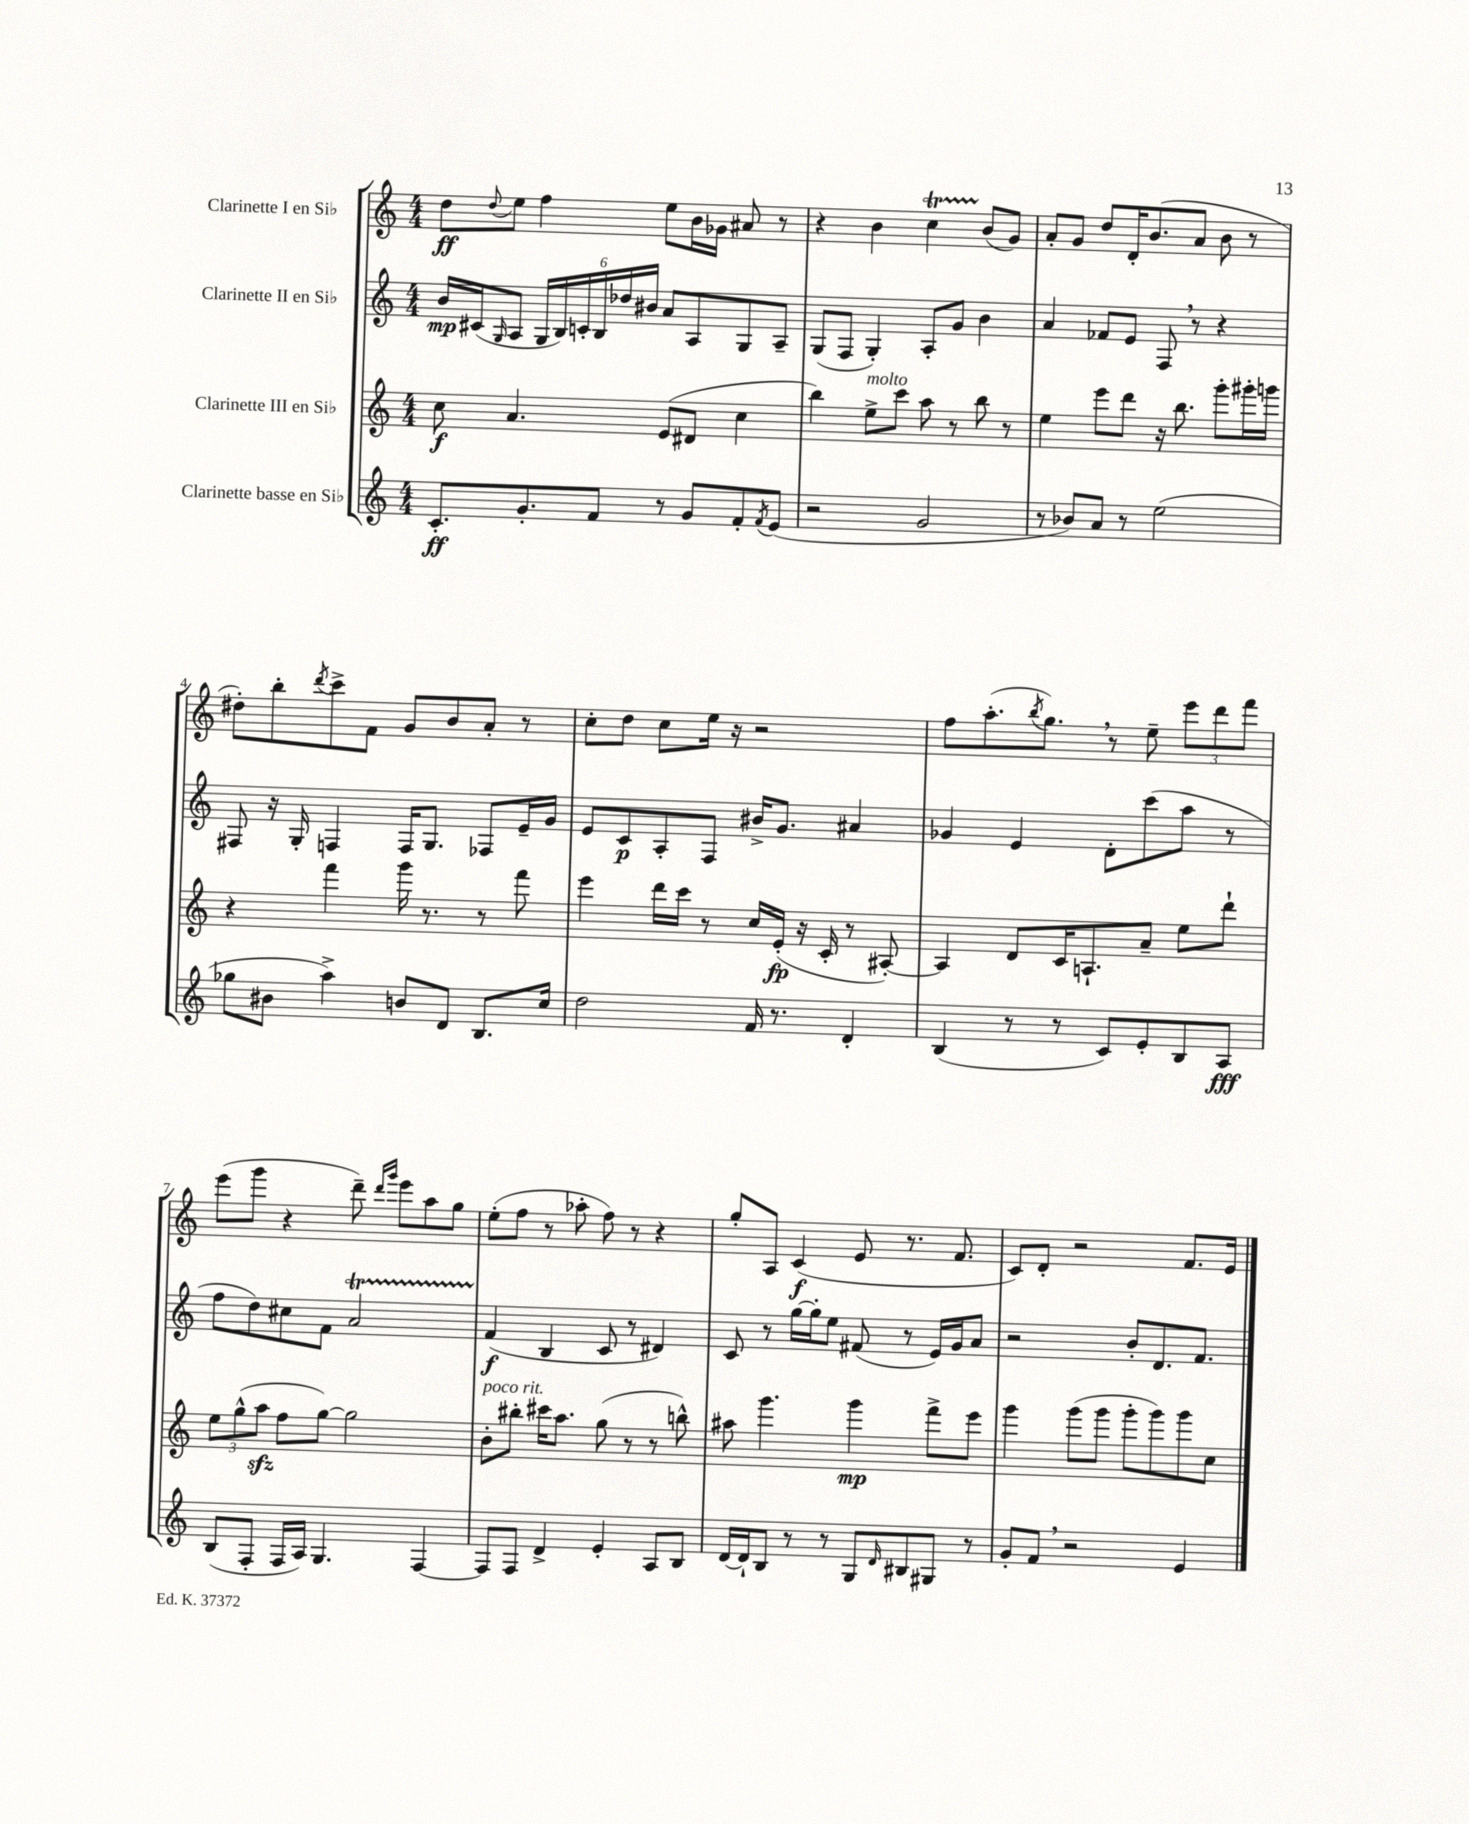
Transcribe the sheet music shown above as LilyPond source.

<<
\new StaffGroup <<
\new Staff = "s0" \with { instrumentName = "Clarinette I en Sib" } {
    \clef treble \key c \major \numericTimeSignature \time 4/4
    d''8\ff \appoggiatura { d''8 } e''8 f''4 e''8 b'16 ges'16 ais'8 r8 |
    r4 b'4 c''4\startTrillSpan b'8\stopTrillSpan( g'8) |
    a'8-. g'8 d''8 d'16-. b'8.( a'8 b'8 r8 |
    dis''8-.) b''8-. \acciaccatura { d'''8 } c'''8-> f'8 g'8 b'8 a'8-. r8 |
    c''8-. d''8 c''8 e''16 r16 r2 |
    f''8 a''8.-.( \acciaccatura { b''8 } g''8.) \breathe r8 e''8-- \tuplet 3/2 { e'''8 d'''8 f'''8 } |
    e'''8( g'''8 r4 d'''8--) \grace { d'''16 g'''16 } e'''8 a''8 g''8 |
    e''8-.( f''8 r8 aes''8-. f''8) r8 r4 |
    g''8-. a8 c'4\f( e'8 r8. f'8. |
    c'8) d'8-. r2 f'8. e'16 \bar "|." |
}
\new Staff = "s1" \with { instrumentName = "Clarinette II en Sib" } {
    \clef treble \key c \major \numericTimeSignature \time 4/4
    b'16\mp cis'16( \grace { g16 } a8 \tuplet 6/4 { g16 b16) c'16-. b16 des''16 bis'16 } a'8 a8 g8 a8-- |
    g8( f8 g4-.) a8-. g'8 b'4 |
    a'4 fes'8 e'8 f8 \breathe r8 r4 |
    fis8 r16 g16-. f4 f16 g8. fes8 e'16-- g'16 |
    e'8 c'8\p a8-. f8 bis'16-> g'8. ais'4 |
    ges'4 e'4 d'8-. c'''8( a''8 r8 |
    f''8 d''8) cis''8 f'8 a'2\startTrillSpan |
    f'4\stopTrillSpan\f( b4 c'8 r8 dis'4) |
    c'8 r8 g''16~ g''16-. e''8 fis'8( r8 e'16) g'16 a'8 |
    r2 b'8-. d'8. f'8. \bar "|." |
}
\new Staff = "s2" \with { instrumentName = "Clarinette III en Sib" } {
    \clef treble \key c \major \numericTimeSignature \time 4/4
    c''8\f a'4. e'8( dis'8 c''4 |
    b''4) e''8->^\markup { \italic "molto" } c'''8 a''8 r8 b''8 r8 |
    e''4 e'''8 d'''8 r16 b''8. g'''8-. gis'''16-. g'''16 |
    r4 f'''4 g'''16 r8. r8 f'''8 |
    e'''4 d'''16 c'''16 r8 c''16 e'16-.\fp( r16 c'16-. r8 ais8~-.) |
    ais4 d'8 c'16 a8.-! a'8-- e''8 d'''8-! |
    \tuplet 3/2 { e''8 g''8-^( a''8\sfz } f''8 g''8~) g''2 |
    b'8-.^\markup { \italic "poco rit." } bis''8-. cis'''16 a''8. g''8( r8 r8 b''8-^) |
    ais''8 g'''4. g'''4\mp f'''8-> e'''8 |
    g'''4 g'''8( g'''8 g'''8-. g'''8) g'''8 c''8 \bar "|." |
}
\new Staff = "s3" \with { instrumentName = "Clarinette basse en Sib" } {
    \clef treble \key c \major \numericTimeSignature \time 4/4
    c'8.-.\ff g'8.-. f'8 r8 g'8 f'8-. \acciaccatura { f'8 } e'8( |
    r2 g'2 |
    r8 bes'8) a'8 r8 e''2( |
    ges''8 bis'8 a''4->) b'8 d'8 b8. c''16 |
    d''2 f'16 r8. d'4-. |
    b4( r8 r8 c'8) e'8-. b8 a8\fff |
    b8( f8-. f16 a16) g4. f4~ |
    f8 f8 d'4-> e'4-. a8 b8 |
    d'16~ d'16-! b8 r8 r8 g8 \grace { d'16 } bis8 gis8 r8 |
    g'8-. f'8 \breathe r2 e'4 \bar "|." |
}
>>
>>
